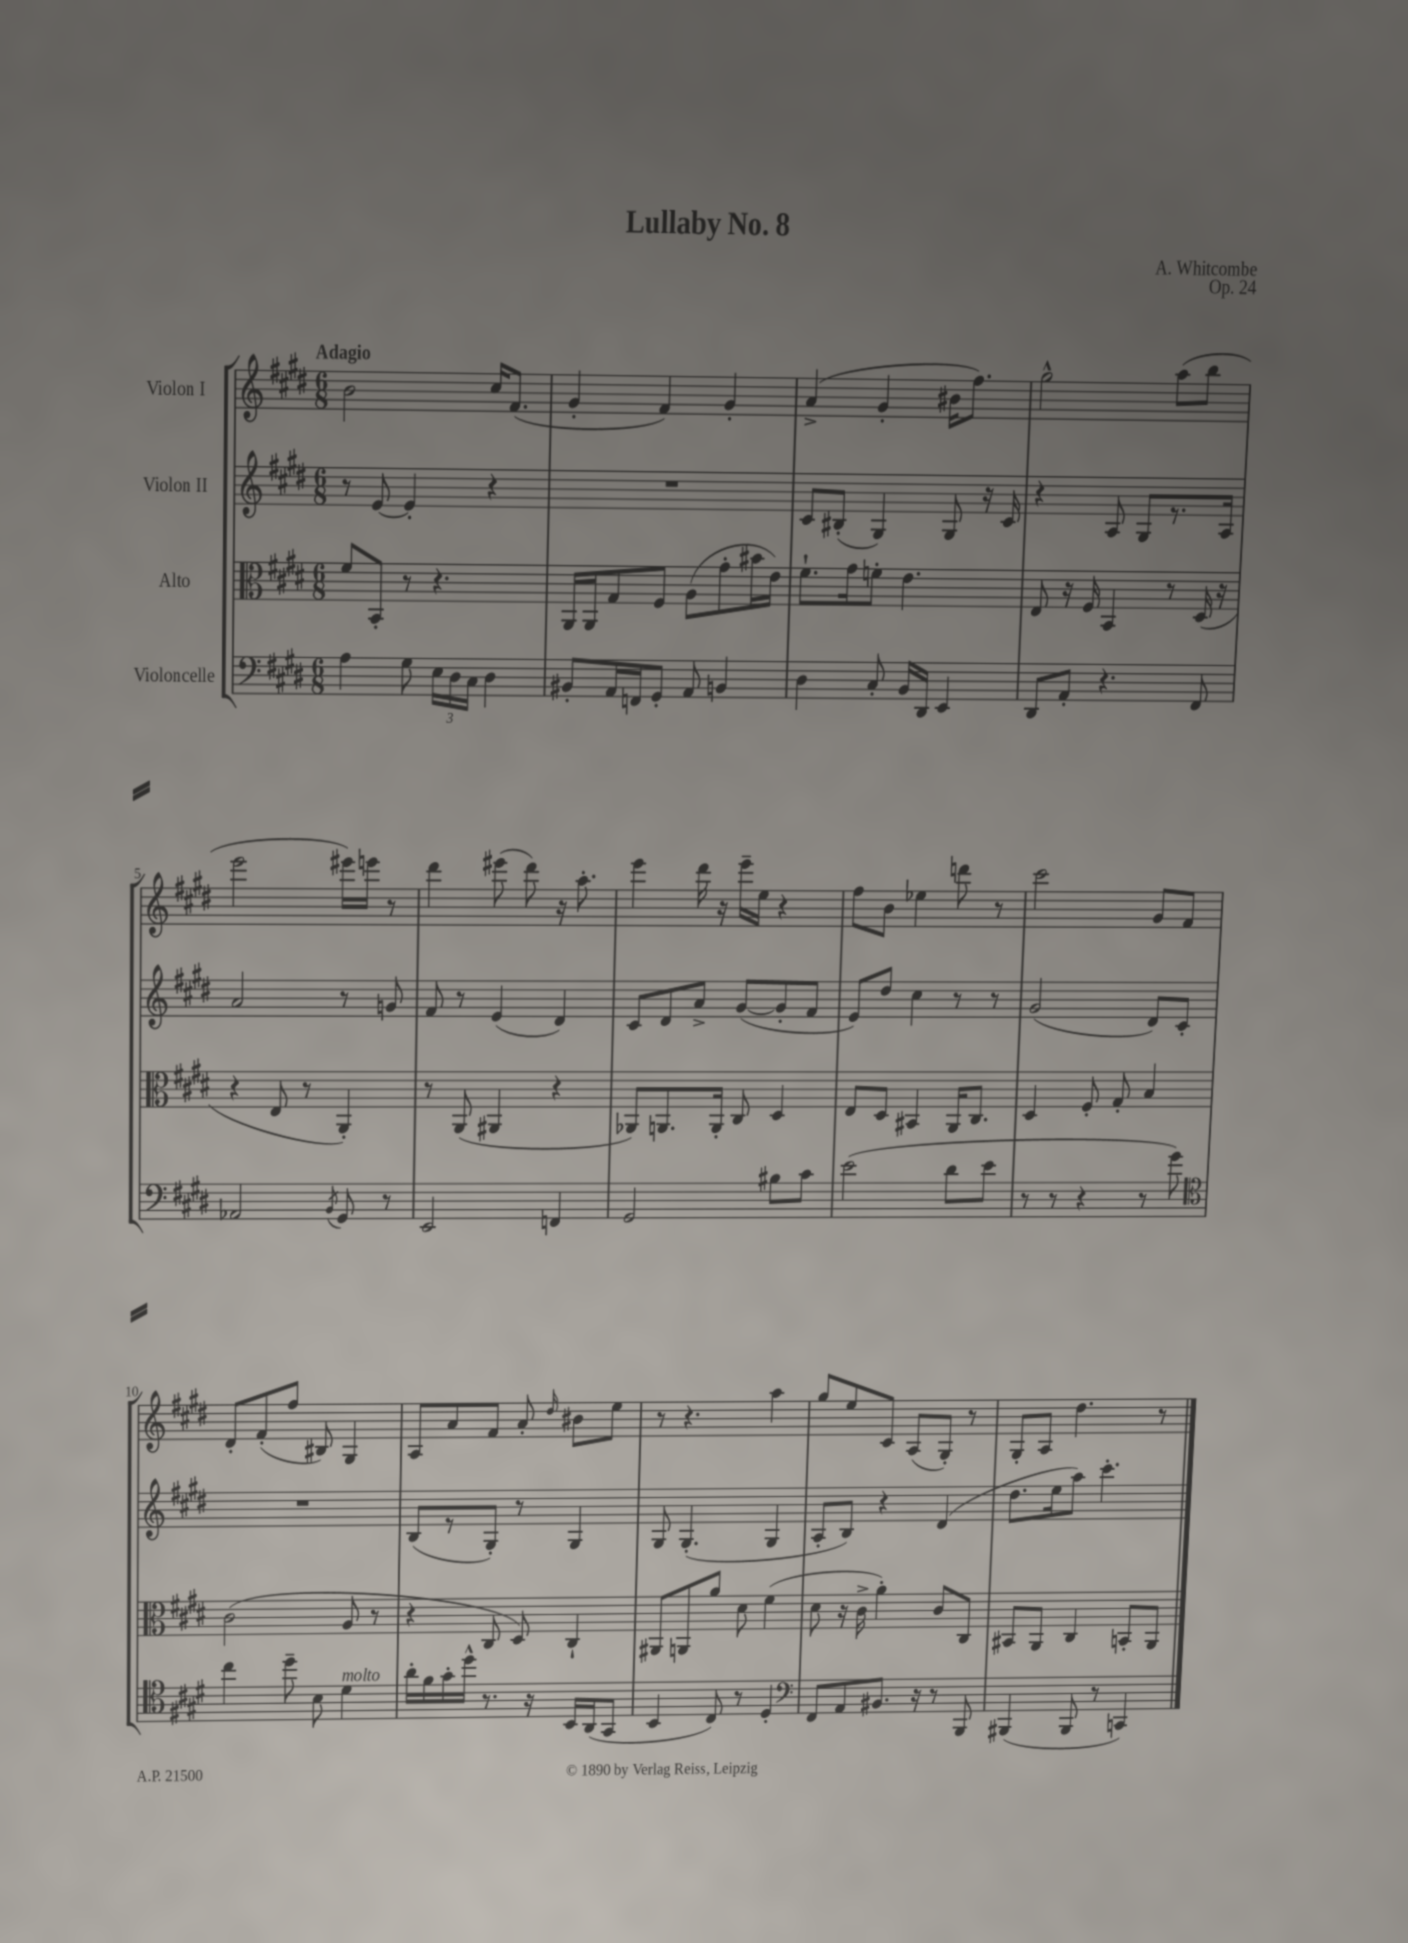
\header { title = "Lullaby No. 8" composer = "A. Whitcombe" opus = "Op. 24" }
<<
\new StaffGroup <<
\new Staff = "s0" \with { instrumentName = "Violon I" } {
    \clef treble \key e \major \numericTimeSignature \time 6/8 \tempo "Adagio"
    \autoBeamOff b'2 cis''16[ fis'8.]( |
    gis'4-. fis'4) gis'4-. |
    a'4->( gis'4-. bis'16[ fis''8.]) |
    gis''2-^ a''8[( b''8] |
    e'''2 eis'''16[) e'''16] r8 |
    dis'''4 eis'''8( dis'''8) r16 a''8.-. |
    e'''4 dis'''16 r16 e'''16[-- e''16] r4 |
    fis''8[ b'8] ees''4 d'''8 r8 |
    cis'''2 gis'8[ fis'8] |
    dis'8[-. fis'8-.( fis''8] bis8) gis4 |
    a8[ a'8 fis'8] a'8-. \grace { dis''16 } bis'8[ e''8] |
    r8 r4. a''4 |
    gis''8[ e''8 cis'8] a8[( gis8]-.) r8 |
    gis8[-. a8] dis''4. r8 \bar "|." |
}
\new Staff = "s1" \with { instrumentName = "Violon II" } {
    \clef treble \key e \major \numericTimeSignature \time 6/8
    \autoBeamOff r8 e'8~ e'4-. r4 |
    R2. |
    cis'8[ bis8]-.( gis4) gis8 r16 cis'16 |
    r4 a8 gis8[ r8. a16] |
    a'2 r8 g'8 |
    fis'8 r8 e'4( dis'4) |
    cis'8[ dis'8 a'8]-> gis'8[~( gis'8-. fis'8] |
    e'8[) dis''8] cis''4 r8 r8 |
    gis'2( dis'8[) cis'8]-. |
    R2. |
    b8[( r8 gis8]-.) r8 gis4 |
    gis8 gis4.-.( gis4 |
    a8[-. b8]) r4 dis'4( |
    dis''8.[ e''16 a''8]) cis'''4.-. \bar "|." |
}
\new Staff = "s2" \with { instrumentName = "Alto" } {
    \clef alto \key e \major \numericTimeSignature \time 6/8
    \autoBeamOff fis'8[ b,8]-. r8 r4. |
    a,16[ a,16 gis8 fis8] a8[( gis'8-. bis'16 e'16]) |
    fis'8.[-! gis'16 f'8]-. e'4. |
    e8 r16 fis16 b,4 r8 dis16( r16 |
    r4 e8 r8 a,4-.) |
    r8 a,8( ais,4 r4 |
    aes,8[) a,8. a,16]-. cis8 dis4 |
    e8[ dis8] bis,4 a,16[ cis8.] |
    dis4 fis8-. gis8-. b4 |
    cis'2( a8 r8 |
    r4 cis8 dis8) cis4-! |
    ais,8[ a,8 a'8] dis'8 fis'4( |
    dis'8 r16 cis'16-> a'4-.) cis'8[ cis8] |
    bis,8[ a,8] cis4 b,8[-. a,8] \bar "|." |
}
\new Staff = "s3" \with { instrumentName = "Violoncelle" } {
    \clef bass \key e \major \numericTimeSignature \time 6/8
    \autoBeamOff a4 gis8 \tuplet 3/2 { e16[ dis16 cis16] } dis4 |
    bis,8[-. a,16 f,16 gis,8]-. a,8 b,4 |
    dis4 cis8-. b,16[ dis,16] e,4 |
    dis,8[ a,8]-. r4. fis,8 |
    aes,2 \acciaccatura { b,8 } gis,8 r8 |
    e,2 f,4 |
    gis,2 bis8[ cis'8] |
    e'2( dis'8[ e'8] |
    r8 r8 r4 r8 gis'8) |
    \clef tenor cis''4 dis''8-- b8 dis'4^\markup { \italic "molto" } |
    a'16[-. fis'16 gis'16-. dis''16]-^ r8. r16 b,16[ a,16( gis,8] |
    b,4 cis8) r8 dis4-. |
    \clef bass fis,8[ a,8 bis,8.] r16 r8 b,,8 |
    bis,,4( bis,,8 r8 c,4) \bar "|." |
}
>>
>>
